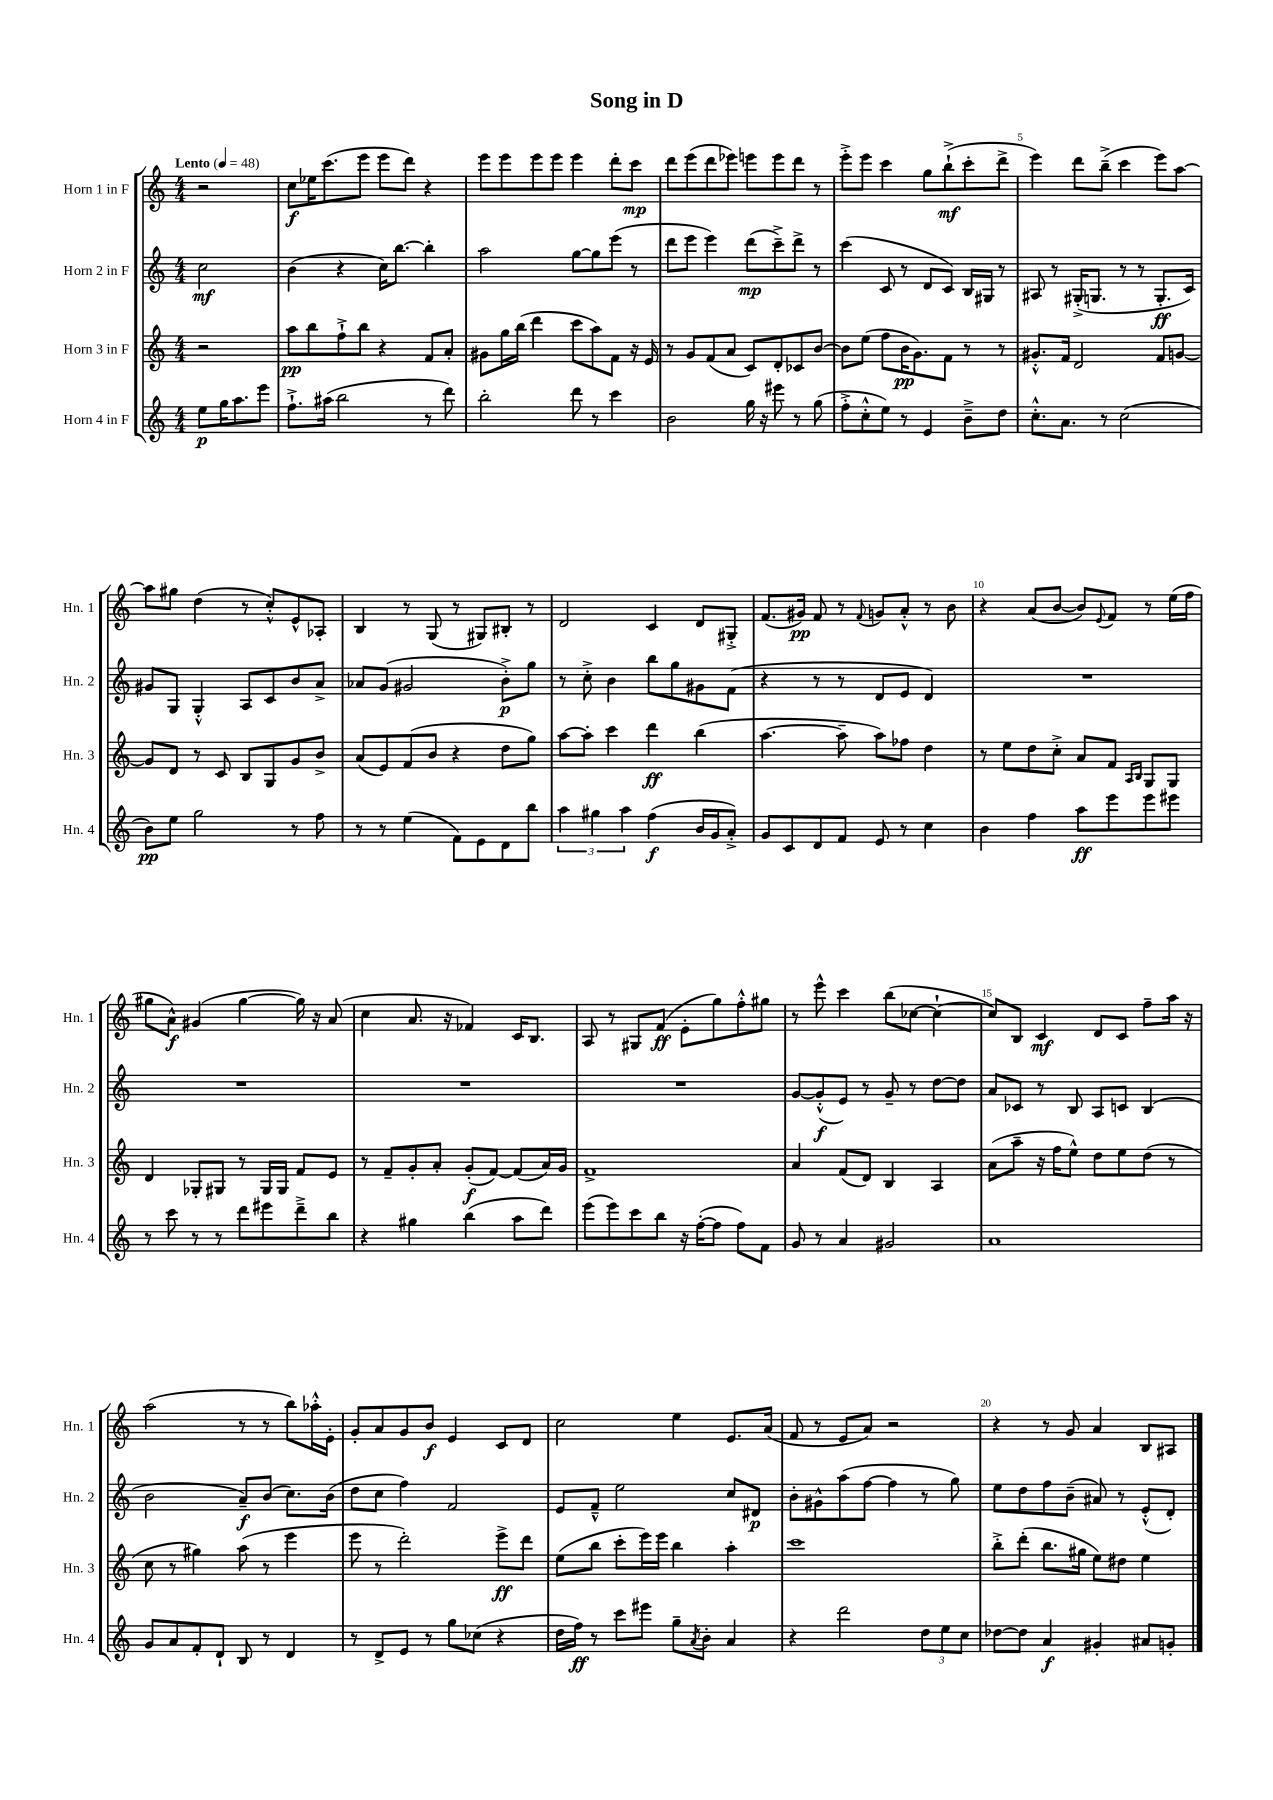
\header { title = "Song in D" }
<<
\new StaffGroup <<
\new Staff = "s0" \with { instrumentName = "Horn 1 in F" shortInstrumentName = "Hn. 1" } {
    \clef treble \key c \major \numericTimeSignature \time 4/4 \partial 2 \tempo "Lento" 4 = 48
    r2 |
    c''8\f ees''16 c'''8.( e'''8 e'''8 d'''8) r4 |
    e'''8 e'''8 e'''8 e'''8 e'''4 d'''8-. c'''8\mp |
    d'''8 e'''8( d'''8 ees'''8) e'''8 e'''8 d'''8 r8 |
    e'''8-.-> e'''8 c'''4 g''8 b''8-!->\mf( c'''8-. d'''8-> |
    e'''4) d'''8 b''8--->( c'''4 e'''8) a''8~ |
    a''8 gis''8 d''4( r8 c''8-.-^) e'8-^ aes8-. |
    b4 r8 g8( r8 gis8) bis8-. r8 |
    d'2 c'4 d'8 gis8-.-> |
    f'8.( gis'16\pp) f'8 r8 \appoggiatura { f'8 } g'8 a'8-.-^ r8 b'8 |
    r4 a'8( b'8~ b'8) \appoggiatura { e'8 } f'8 r8 e''16( f''16 |
    gis''8 a'8-^\f) gis'4( gis''4~ gis''16) r16 a'8( |
    c''4 a'8. r16 fes'4) c'16 b8. |
    a8 r8 gis8 f'8\ff( e'8-. g''8) f''8-.-^ gis''8 |
    r8 e'''8-^ c'''4 b''8( ces''8~ ces''4~-! |
    ces''8) b8 c'4\mf d'8 c'8 f''8-- a''16 r16 |
    a''2( r8 r8 b''8) aes''16-.-^ e'16-. |
    g'8-. a'8 g'8 b'8\f e'4 c'8 d'8 |
    c''2 e''4 e'8. a'16( |
    f'8 r8 e'8 a'8) r2 |
    r4 r8 g'8 a'4 b8 ais8 \bar "|." |
}
\new Staff = "s1" \with { instrumentName = "Horn 2 in F" shortInstrumentName = "Hn. 2" } {
    \clef treble \key c \major \numericTimeSignature \time 4/4 \partial 2
    c''2\mf |
    b'4( r4 c''16) b''8.~ b''4-. |
    a''2 g''8~ g''8 e'''8( r8 |
    d'''8 e'''8 e'''4) d'''8\mp( c'''8--->) d'''8-> r8 |
    c'''4( c'8 r8 d'8 c'8) b16 gis16 r8 |
    ais8 r8 gis16-.->( g8. r8 r8 g8.-.\ff c'16) |
    gis'8 g8 g4-.-^ a8 c'8 b'8 a'8-> |
    aes'8 g'8( gis'2 b'8-.->\p) g''8 |
    r8 c''8-.-> b'4 b''8 g''8 gis'8 f'8( |
    r4 r8 r8 d'8 e'8 d'4) |
    R1 |
    R1 |
    R1 |
    R1 |
    g'8~ g'8-.-^\f( e'8) r8 g'8-- r8 d''8~ d''8 |
    a'8 ces'8 r8 b8 a8 c'8 b4( |
    b'2 a'8--\f) b'8( c''8.) b'16( |
    d''8 c''8 f''4) f'2 |
    e'8 f'8---^ e''2 c''8 dis'8\p |
    b'8-. gis'8-^ a''8( f''8~ f''4 r8 g''8) |
    e''8 d''8 f''8 b'8--( ais'8) r8 e'8-.-^( d'8-.) \bar "|." |
}
\new Staff = "s2" \with { instrumentName = "Horn 3 in F" shortInstrumentName = "Hn. 3" } {
    \clef treble \key c \major \numericTimeSignature \time 4/4 \partial 2
    r2 |
    a''8\pp b''8 f''8-!-> b''8 r4 f'8 a'8-. |
    gis'8 g''16 b''16( d'''4 c'''8 a''8) f'8 r16 e'16 |
    r8 g'8 f'8( a'8 c'8) d'8-. ces'8 b'8~ |
    b'8 e''8( f''8 b'16\pp g'8.) f'8 r8 r8 |
    gis'8.-.-^ f'16 d'2 f'8 g'8~ |
    g'8 d'8 r8 c'8 b8 g8 g'8 b'8-> |
    a'8( e'8) f'8( b'8 r4 d''8 g''8) |
    a''8~ a''8-. c'''4 d'''4\ff b''4( |
    a''4.~ a''8-- a''8) fes''8 d''4 |
    r8 e''8 d''8 c''8-.-> a'8 f'8 \grace { a16 b16 } g8 g8 |
    d'4 ges8-. gis8 r8 gis16 gis16 f'8 e'8 |
    r8 f'8-- g'8-. a'8-. g'8-.\f( f'8~) f'8( a'16) g'16 |
    f'1-> |
    a'4 f'8( d'8) b4 a4 |
    a'8( a''8-- r16 f''16 e''8-^) d''8 e''8 d''8( r8 |
    c''8 r8 gis''4) a''8( r8 e'''4 |
    e'''8 r8 d'''2-.) e'''8->\ff d'''8 |
    e''8( b''8 c'''8-. e'''16) e'''16 b''4 a''4-. |
    c'''1 |
    b''8-.-> d'''8-.( b''8. gis''16 e''8) dis''8 e''4 \bar "|." |
}
\new Staff = "s3" \with { instrumentName = "Horn 4 in F" shortInstrumentName = "Hn. 4" } {
    \clef treble \key c \major \numericTimeSignature \time 4/4 \partial 2
    e''8\p g''16 a''8. e'''8 |
    f''8.-!-> ais''16( b''2 r8 d'''8) |
    b''2-. d'''8 r8 c'''4 |
    b'2 g''16 r16 eis'''8 r8 g''8( |
    f''8-.-> c''8-.-^ e''8) r8 e'4 b'8---> d''8 |
    c''8.-.-^ a'8. r8 c''2( |
    b'8\pp) e''8 g''2 r8 f''8 |
    r8 r8 e''4( f'8) e'8 d'8 b''8 |
    \tuplet 3/2 { a''4 gis''4 a''4 } f''4\f( b'16 g'16 a'8-.->) |
    g'8 c'8 d'8 f'8 e'8 r8 c''4 |
    b'4 f''4 a''8\ff e'''8 e'''8 eis'''8 |
    r8 c'''8 r8 r8 d'''8 eis'''8 d'''8---> b''8 |
    r4 gis''4 b''4( a''8 d'''8) |
    e'''8( e'''8) c'''8 b''8 r16 f''16~-.( f''8 f''8) f'8 |
    g'8 r8 a'4 gis'2 |
    a'1 |
    g'8 a'8 f'8-. d'8-! b8 r8 d'4 |
    r8 d'8-> e'8 r8 g''8 ces''8( r4 |
    d''16 f''16\ff) r8 c'''8 eis'''8 g''8-- \acciaccatura { a'8 } b'8-. a'4 |
    r4 d'''2 \tuplet 3/2 { d''8 e''8 c''8 } |
    des''8~ des''8 a'4\f gis'4-. ais'8 g'8-. \bar "|." |
}
>>
>>
\layout { \context { \Score \override BarNumber.break-visibility = ##(#f #t #t) barNumberVisibility = #(every-nth-bar-number-visible 5) } }
